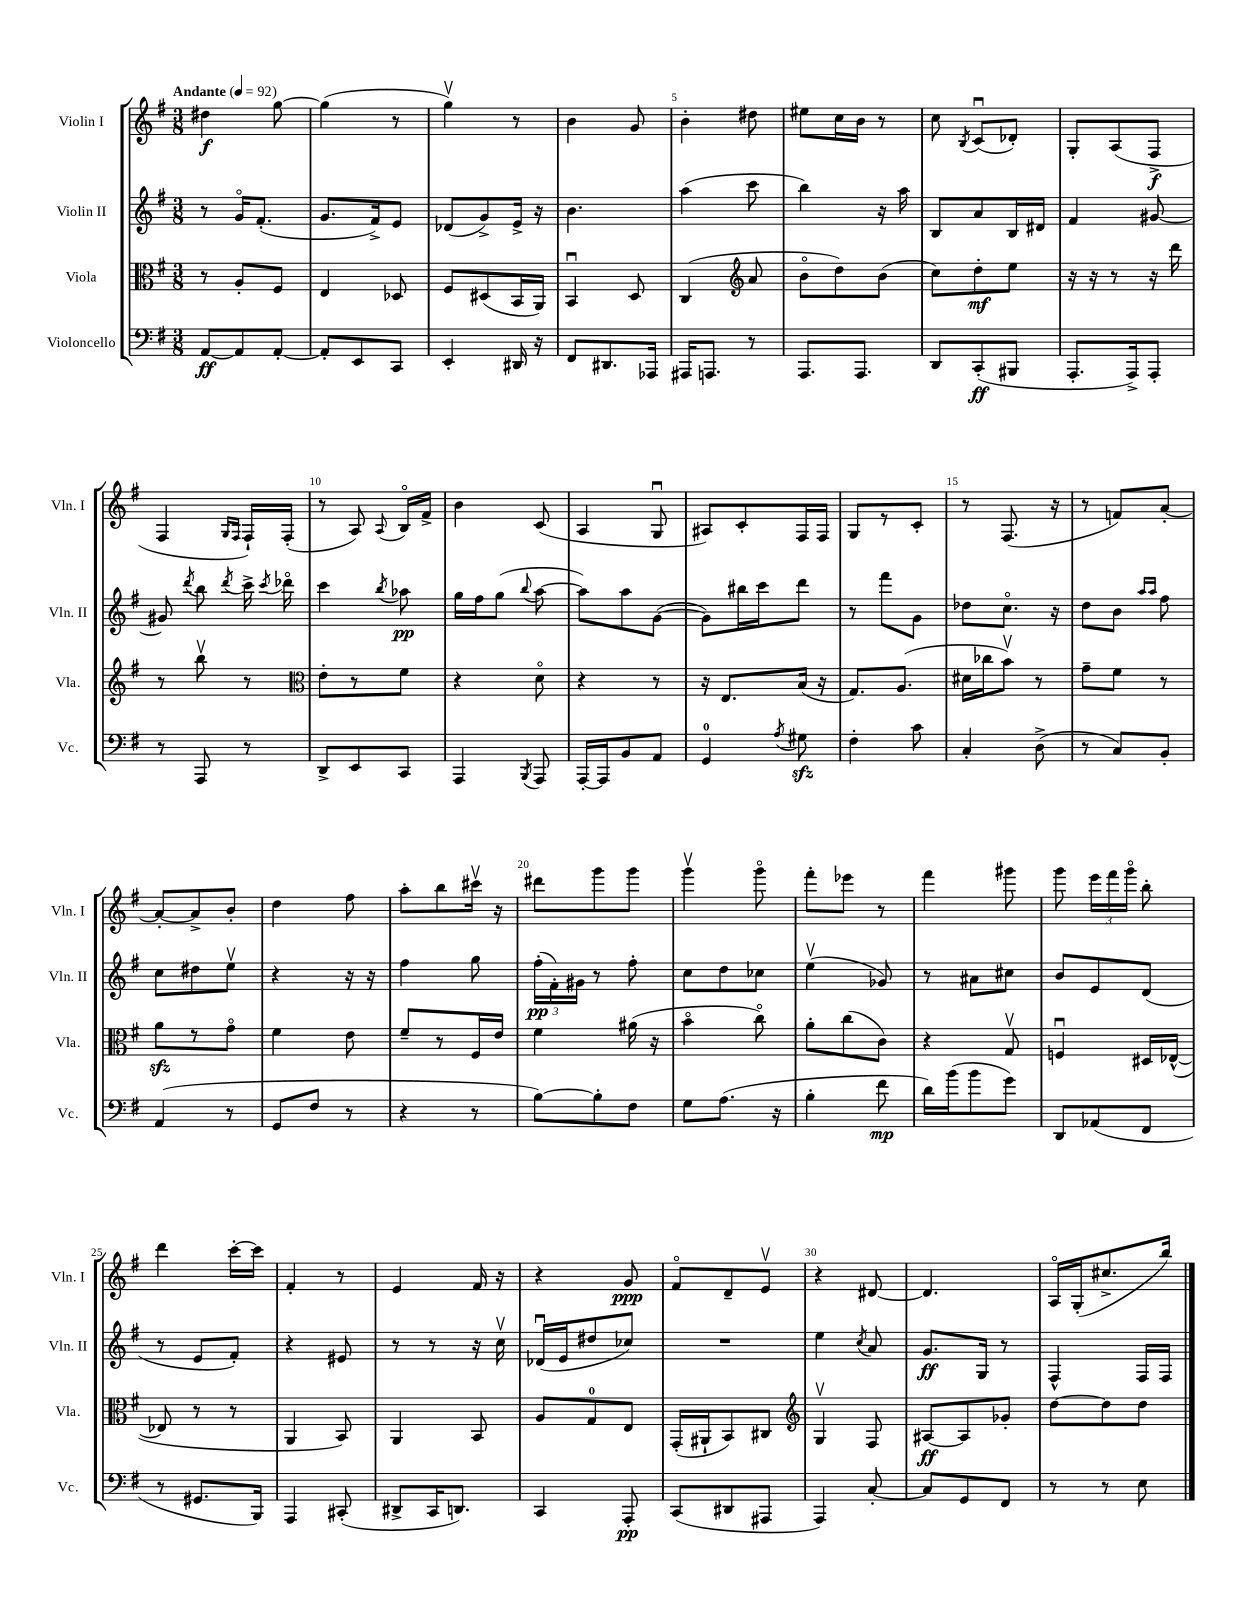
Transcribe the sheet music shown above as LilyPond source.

<<
\new StaffGroup <<
\new Staff = "s0" \with { instrumentName = "Violin I" shortInstrumentName = "Vln. I" } {
    \clef treble \key g \major \numericTimeSignature \time 3/8 \tempo "Andante" 4 = 92
    \autoBeamOff dis''4\f g''8~ |
    g''4( r8 |
    g''4\upbow) r8 |
    b'4 g'8 |
    b'4-. dis''8 |
    eis''8[ c''16 b'16] r8 |
    c''8 \acciaccatura { b8 } c'8[\downbow( des'8]-.) |
    g8[-. a8( fis8]->\f |
    fis4 \grace { g16[ fis16] } fis16[-!) fis16]-.( |
    r8 a8) \appoggiatura { a8 } b16[\flageolet fis'16]-> |
    b'4 c'8( |
    a4 g8\downbow |
    ais8[) c'8-. fis16 fis16] |
    g8[ r8 c'8]-. |
    r8 fis8.( r16 |
    r8 f'8[) a'8]~-. |
    a'8[~-. a'8-> b'8]-. |
    d''4 fis''8 |
    a''8[-. b''8 cis'''16]\upbow r16 |
    dis'''8[ g'''8 g'''8] |
    g'''4\upbow g'''8\flageolet |
    fis'''8[-. ees'''8] r8 |
    fis'''4 gis'''8 |
    g'''8 \tuplet 3/2 { e'''16[ fis'''16 g'''16]\flageolet } b''8-. |
    d'''4 c'''16[~-. c'''16] |
    fis'4-. r8 |
    e'4 fis'16 r16 |
    r4 g'8\ppp |
    fis'8[\flageolet d'8-- e'8]\upbow |
    r4 dis'8~ |
    dis'4. |
    a16[\flageolet g16-.( cis''8.-> b''16]) \bar "|." |
}
\new Staff = "s1" \with { instrumentName = "Violin II" shortInstrumentName = "Vln. II" } {
    \clef treble \key g \major \numericTimeSignature \time 3/8
    \autoBeamOff r8 g'16[\flageolet fis'8.]-.( |
    g'8.[ fis'16->) e'8] |
    des'8[( g'8->) e'16]-> r16 |
    b'4. |
    a''4( c'''8 |
    b''4) r16 a''16 |
    b8[ a'8 b16 dis'16] |
    fis'4 gis'8~ |
    gis'8 \acciaccatura { d'''8 } b''8 \acciaccatura { d'''8 } c'''16-> \acciaccatura { c'''8 } des'''16\flageolet |
    c'''4 \acciaccatura { b''8 } aes''8\pp |
    g''16[ fis''16 g''8]( \appoggiatura { b''8 } a''8~ |
    a''8[) a''8 g'8]~( |
    g'8[) bis''16 c'''16 d'''8] |
    r8 fis'''8[ g'8] |
    des''8[ c''8.]\flageolet r16 |
    d''8[ b'8] \grace { a''16[ a''16] } fis''8 |
    c''8[ dis''8 e''8]\upbow |
    r4 r16 r16 |
    fis''4 g''8 |
    \tuplet 3/2 { fis''16[-.\pp( fis'16-.) gis'16] } r8 fis''8-. |
    c''8[ d''8 ces''8] |
    e''4\upbow( ges'8) |
    r8 ais'8[ cis''8] |
    b'8[ e'8 d'8]( |
    r8 e'8[ fis'8]-.) |
    r4 eis'8 |
    r8 r8 r16 c''16\upbow |
    des'16[\downbow( e'16 dis''8 ces''8]) |
    R4. |
    e''4 \acciaccatura { c''8 } a'8 |
    g'8.[\ff g16] r8 |
    fis4-^ fis16[ fis16] \bar "|." |
}
\new Staff = "s2" \with { instrumentName = "Viola" shortInstrumentName = "Vla." } {
    \clef alto \key g \major \numericTimeSignature \time 3/8
    \autoBeamOff r8 a8[-. fis8] |
    e4 des8 |
    fis8[ dis8( b,16 a,16]) |
    b,4\downbow d8 |
    c4( \clef treble a'8 |
    b'8[\flageolet d''8) b'8]( |
    c''8[) d''8-.\mf e''8] |
    r16 r16 r8 r16 d'''16 |
    r8 b''8\upbow r8 |
    \clef alto e'8[-. r8 fis'8] |
    r4 d'8\flageolet |
    r4 r8 |
    r16 e8.[ b16]( r16 |
    g8.[) a8.]( |
    dis'16[ ces''16 b'8]\upbow) r8 |
    g'8[-- fis'8] r8 |
    a'8[\sfz r8 g'8]\flageolet |
    fis'4 e'8 |
    fis'8[-- r8 fis16 e'16] |
    fis'4 ais'16( r16 |
    b'4\flageolet c''8\flageolet) |
    a'8[-. c''8( c'8]) |
    r4 g8\upbow |
    f4\downbow dis16[ ees16]~-^( |
    ees8 r8 r8 |
    a,4 b,8) |
    a,4 b,8 |
    a8[ g8-0 e8] |
    g,16[-.( ais,16-! b,8) cis8] |
    \clef treble g4\upbow fis8 |
    ais8[~\ff ais8 ges'8]-. |
    d''8[~ d''8 d''8] \bar "|." |
}
\new Staff = "s3" \with { instrumentName = "Violoncello" shortInstrumentName = "Vc." } {
    \clef bass \key g \major \numericTimeSignature \time 3/8
    \autoBeamOff a,8[~\ff a,8 a,8]~-. |
    a,8[-. e,8 c,8] |
    e,4-. dis,16 r16 |
    fis,8[ dis,8. aes,,16] |
    ais,,16[ a,,8.] r8 |
    a,,8.[ a,,8.] |
    d,8[ c,8-.\ff( bis,,8] |
    a,,8.[-. a,,16->) a,,8]-. |
    r8 a,,8 r8 |
    d,8[-> e,8 c,8] |
    a,,4 \acciaccatura { b,,8 } a,,8 |
    a,,16[~-. a,,16 b,8 a,8] |
    g,4-0 \acciaccatura { a8 } gis8\sfz |
    fis4-. c'8 |
    c4-. d8->( |
    r8 c8[) b,8]-. |
    a,4( r8 |
    g,8[ fis8] r8 |
    r4 r8 |
    b8[~) b8-. fis8] |
    g8[ a8.]( r16 |
    b4-. fis'8\mp |
    d'16[) b'16( b'8 g'8]) |
    d,8[ aes,8( fis,8] |
    r8 gis,8.[ b,,16]) |
    a,,4 cis,8-.( |
    dis,8[-> c,16 d,8.]) |
    c,4 a,,8-.\pp |
    c,8[( dis,8 ais,,8] |
    a,,4) c8~-. |
    c8[ g,8 fis,8] |
    r8 r8 e8 \bar "|." |
}
>>
>>
\layout { \context { \Score \override BarNumber.break-visibility = ##(#f #t #t) barNumberVisibility = #(every-nth-bar-number-visible 5) } }
